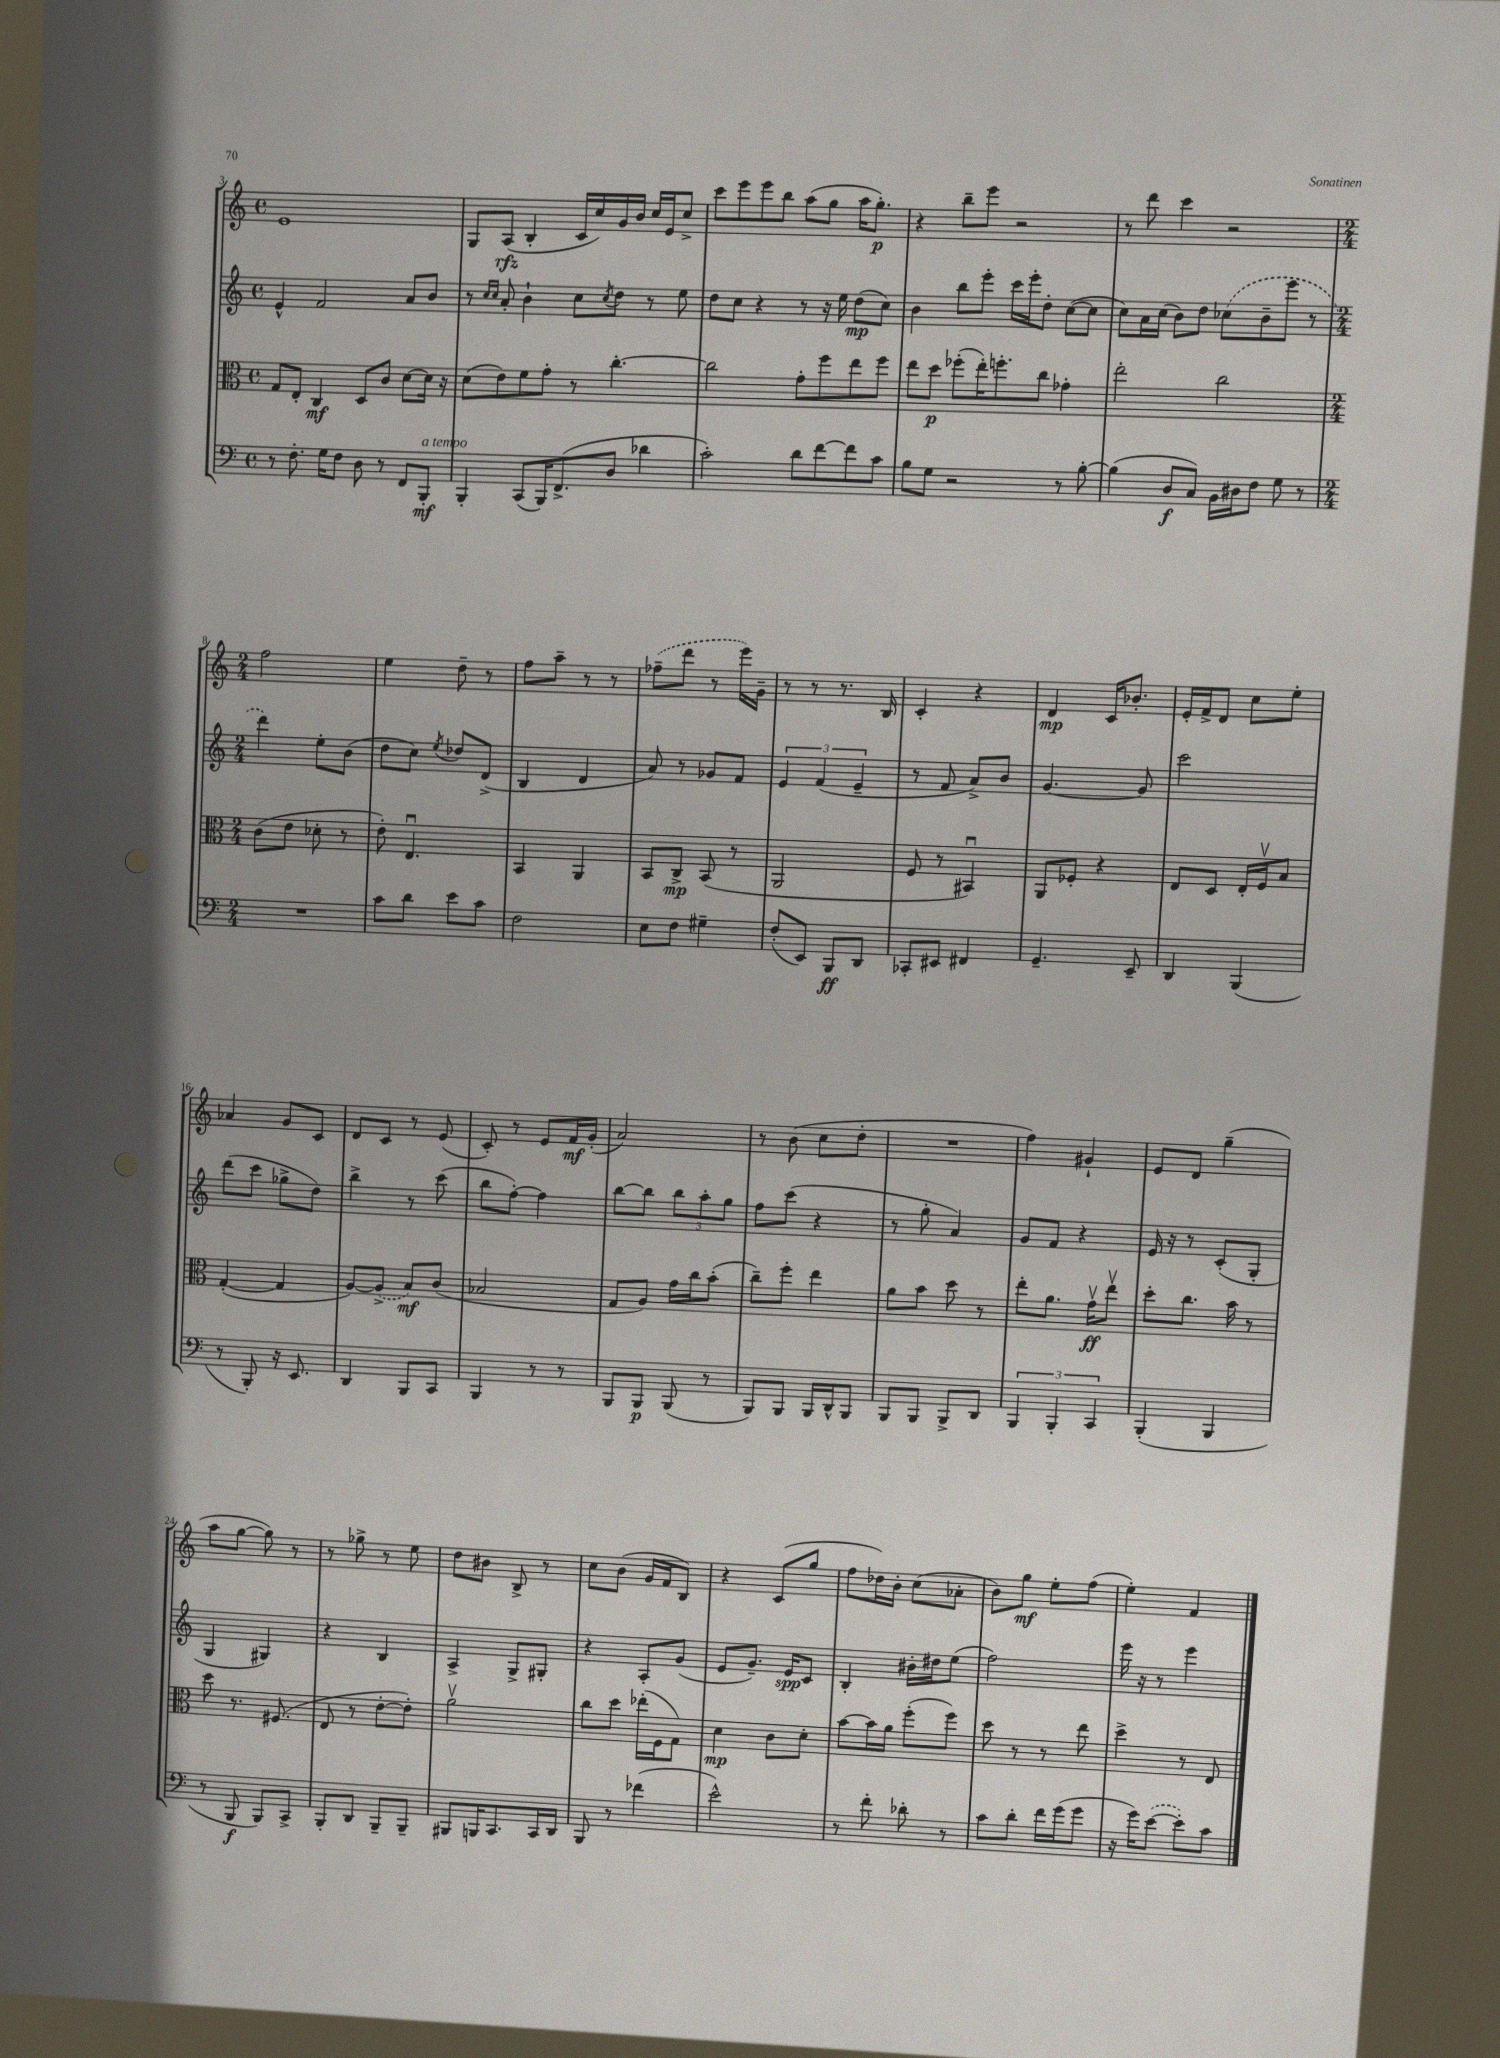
<<
\new StaffGroup <<
\new Staff = "s0" {
    \clef treble \key c \major \defaultTimeSignature \time 4/4
    e'1 |
    g8 a8\rfz( b4-. c'16 c''16) g'16 b'16 c''16 e'16 c''8-> |
    c'''8 e'''8 e'''8 b''8 a''8( g''8 a''16 g''8.-.\p) |
    r4 b''8-- e'''8 r2 |
    r8 d'''8 c'''4 r2 |
    \numericTimeSignature \time 2/4 f''2 |
    e''4 d''8-- r8 |
    f''8 a''8-- r8 r8 |
    \once \slurDashed fes''8--( d'''8 r8 e'''16) g'16-- |
    r8 r8 r8. b16 |
    c'4-. r4 |
    d'4\mp c'16 bes'8.-. |
    e'16-. f'16-> d'8 c''8 e''8-. |
    aes'4 g'8 c'8 |
    d'8 c'8 r8 e'8( |
    c'8-.) r8 e'8 f'16\mf g'16-.( |
    a'2) |
    r8 b'8( c''8 d''8-. |
    R2 |
    f''4) gis'4-! |
    e'8 d'8 g''4--( |
    a''8 g''8~ g''8) r8 |
    r8 ges''8-> r8 e''8 |
    d''8 bis'8 b8-> r8 |
    c''8 b'8( g'16 f'16 b8) |
    r4 c'8( g''8 |
    f''8 des''16) b'16-. c''8( aes'8-. |
    b'8) g''8\mf e''8-. f''8( |
    e''4-.) f'4 \bar "|." |
}
\new Staff = "s1" {
    \clef treble \key c \major \defaultTimeSignature \time 4/4
    e'4-^ f'2 a'8 b'8 |
    r8 \grace { c''16 c''16 } a'8-. b'4-! c''8 \acciaccatura { c''8 } d''8 r8 e''8 |
    d''8 c''8 r4 r8 r16 e''16 d''8\mp( c''8) |
    b'4 b''8 e'''8-. c'''16 e'''16-. d''8-. c''8~( c''8 |
    c''8) a'16 c''16( b'8) d''8 \once \slurDashed ces''8( b'8-- e'''8 r8 |
    \numericTimeSignature \time 2/4 d'''4) e''8-. b'8( |
    d''8 c''8) \acciaccatura { e''8 } des''8 d'8->( |
    b4 d'4 |
    a'8) r8 ges'8 f'8 |
    \tuplet 3/2 { e'4 f'4( e'4-- } |
    r8 f'8 a'8->) b'8 |
    g'4.~ g'8 |
    c'''2 |
    d'''8( c'''8 ges''8-> d''8) |
    b''4-> r8 c'''8( |
    b''8 f''8~-.) f''4 |
    b''8~ b''8 \tuplet 3/2 { b''8 a''8-. g''8 } |
    f''8 c'''8( r4 |
    r8 g''8-. a'4) |
    g'8 f'8 r4 |
    e'16 r16 r8 c'8-.( g8-. |
    g4 gis4) |
    r4 b4 |
    a4-> g8-> gis8-. |
    r4 a8-. g'8( |
    e'8 g'8.--) e'16\spp c'8 |
    b4-. bis'16-. dis''16 e''8( |
    f''2) |
    e'''16 r16 r8 e'''4 \bar "|." |
}
\new Staff = "s2" {
    \clef alto \key c \major \defaultTimeSignature \time 4/4
    g8 e8-. c4\mf d8 c'8 d'8~ d'16 r16 |
    d'8( e'8) f'8 g'8-. r8 c''4.~-. |
    c''2 g'8-. f''8 e''8 f''8 |
    e''8 d''8\p fes''8-.( e''16-.) f''8.-. c''8 ges'4-. |
    e''2-. c''2 |
    \numericTimeSignature \time 2/4 c'8( e'8 des'8-. r8 |
    e'8-.) e4.\downbow |
    b,4 a,4 |
    b,8 c8->\mp b,8( r8 |
    a,2 |
    f8 r8 bis,4\downbow) |
    a,8 fes8-. r4 |
    e8 d8 e16-. f16\upbow b8 |
    g4~-.( g4 |
    a8~) \once \slurDashed a8->( b8\mf) c'8( |
    bes2 |
    g8 a8) g'16 c''16 b'8-.( |
    c''8--) f''8-. e''4 |
    a'8 b'8 d''8 r8 |
    e''8-. a'8. g'16\upbow\ff e''8\upbow |
    d''8-. c''8. b'16 r8 |
    d''8 r8. fis8.( |
    e8 r8 e'8~-. e'8-.) |
    a'2\upbow |
    c''8 d''8 ees''16-.( f16 g8) |
    d'4\mp c'8 d'8-. |
    b'8~ b'16 a'16 f''8-.( f''8) |
    d''8 r8 r8 e''8 |
    d''4-> r8 e8 \bar "|." |
}
\new Staff = "s3" {
    \clef bass \key c \major \defaultTimeSignature \time 4/4
    r8 f8.-. g16 f8 d8 r8 f,8 b,,8-.\mf^\markup { \italic "a tempo" } |
    b,,4-. c,8( b,,16) f,8.->( d8 des'4 |
    c'2-.) d'8 f'8~ f'8 c'8 |
    b8 g8 r2 r8 b8~-. |
    b4( d8\f c8) b,16 dis16 f8 g8 r8 |
    \numericTimeSignature \time 2/4 R2 |
    c'8 d'8 e'8 c'8 |
    f2 |
    e8 f8 gis4-- |
    f8-.( e,8) b,,8\ff d,8 |
    ces,8-. eis,8 fis,4 |
    g,4.-- e,8-- |
    d,4 b,,4( |
    r8 b,,8-.) r16 e,8. |
    d,4 b,,8 c,8 |
    b,,4 r8 r8 |
    b,,8 b,,8\p b,,8( r8 |
    b,,8) b,,8 b,,16 d,16-^ b,,8 |
    b,,8 b,,8 b,,8-> d,8 |
    \tuplet 3/2 { b,,4 b,,4-. c,4 } |
    b,,4-.( b,,4 |
    r8 b,,8\f b,,8) c,8-> |
    b,,8-. d,8 b,,8-- b,,8-- |
    bis,,8 b,,16 c,8. c,16 d,16 |
    b,,8 r8 fes'4( |
    e'2-^) |
    r8 f'8-. des'8-. r8 |
    c'8 d'8-. f'16 g'16( g'8 |
    r16 g'16) \once \slurDashed e'8~( e'8-.) c'8 \bar "|." |
}
>>
>>
\layout { \context { \Score currentBarNumber = #3 } }
